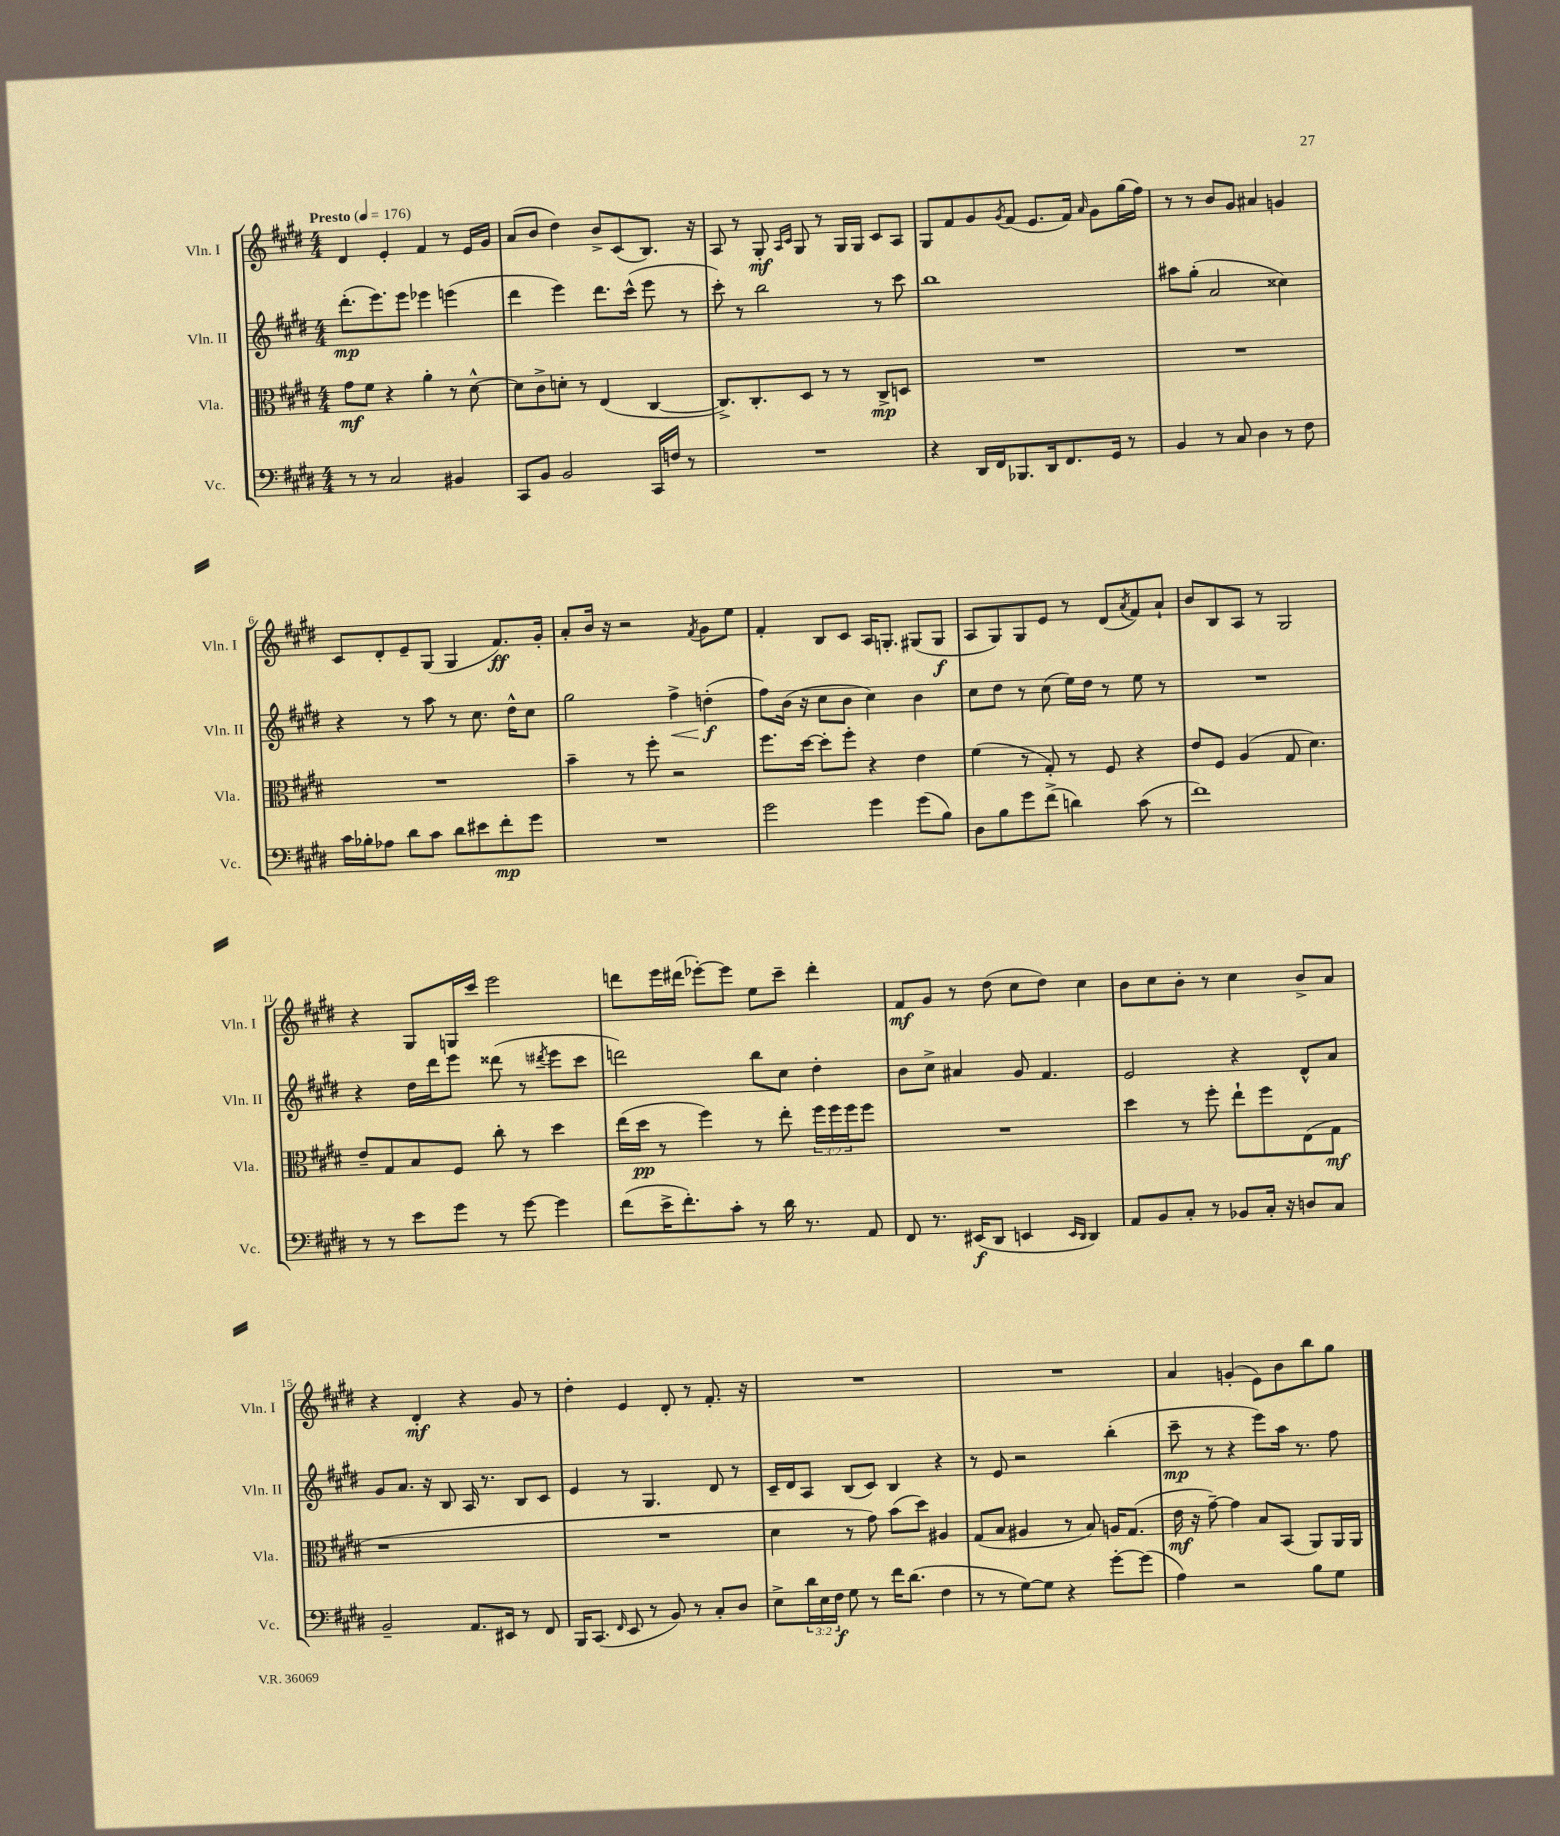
<<
\new StaffGroup <<
\new Staff = "s0" \with { instrumentName = "Vln. I" shortInstrumentName = "Vln. I" } {
    \clef treble \key e \major \numericTimeSignature \time 4/4 \tempo "Presto" 4 = 176
    dis'4 e'4-. fis'4 r8 e'16 gis'16 |
    a'8( b'8 dis''4) b'8-> cis'8( b8.) r16 |
    a8 r8 gis8-.\mf \grace { a16 cis'16 } gis8 r8 gis16 gis16 cis'8 a8 |
    gis8 fis'8 gis'8 \acciaccatura { gis'8 } fis'8( e'8. fis'16) \grace { a'16 } gis'8 gis''16( fis''16) |
    r8 r8 b'8 gis'8 ais'4 g'4 |
    cis'8 dis'8-. e'8-- gis8( gis4 fis'8.\ff) gis'16-. |
    a'8-. b'16 r16 r2 \acciaccatura { fis'8 } gis'8 e''8 |
    fis'4-. b8 cis'8 a16 g8.-. gis8( gis8\f |
    a8 gis8) gis8 e'8 r8 dis'8( \acciaccatura { a'8 } fis'8) a'8-! |
    b'8 b8 a8 r8 gis2 |
    r4 gis8 g16 cis'''16 e'''2 |
    d'''8 e'''16 dis'''16( ees'''8~-.) ees'''8 e''8 cis'''8-- dis'''4-. |
    fis'8\mf gis'8 r8 dis''8( cis''8 dis''8) cis''4 |
    b'8 cis''8 b'8-. r8 cis''4 b'8-> a'8 |
    r4 dis'4-.\mf r4 gis'8 r8 |
    dis''4-. e'4 dis'8-. r8 fis'8.-. r16 |
    R1 |
    R1 |
    a'4 g'4-.( e'8) b'8 b''8 gis''8 \bar "|." |
}
\new Staff = "s1" \with { instrumentName = "Vln. II" shortInstrumentName = "Vln. II" } {
    \clef treble \key e \major \numericTimeSignature \time 4/4
    dis'''8.-.\mp( e'''8.) e'''8 ees'''4 e'''4( |
    dis'''4 e'''4) dis'''8. cis'''16-^( e'''8 r8 |
    cis'''8-.) r8 b''2 r8 cis'''8 |
    b''1 |
    ais''8 gis''8-.( a'2 cisis''4) |
    r4 r8 a''8 r8 cis''8. dis''16-^ cis''8 |
    gis''2 fis''4->\< d''4-.\f\!( |
    fis''8) b'16( r16 cis''8 b'8 cis''4) b'4 |
    cis''8 dis''8 r8 cis''8( e''16) dis''16 r8 e''8 r8 |
    R1 |
    r4 dis''16 dis'''16 e'''8 disis'''8( r8 \acciaccatura { dis'''8 } e'''8 cis'''8 |
    d'''2) b''8 cis''8 dis''4-. |
    b'8 cis''8-> ais'4 gis'8 fis'4. |
    e'2 r4 dis'8-^ a'8 |
    gis'8 a'8. r16 b8 a16 r8. b8 cis'8 |
    e'4 r8 gis4. dis'8 r8 |
    cis'16-- dis'16 a8 b8( cis'8) b4 r4 |
    r8 e'8 r2 b''4-.( |
    cis'''8--\mp r8 r4 e'''8) a''16 r8. fis''8 \bar "|." |
}
\new Staff = "s2" \with { instrumentName = "Vla." shortInstrumentName = "Vla." } {
    \clef alto \key e \major \numericTimeSignature \time 4/4 \override Staff.TupletNumber.text = #tuplet-number::calc-fraction-text
    gis'8\mf fis'8 r4 a'4-. r8 dis'8~-^ |
    dis'8 cis'8-> d'8-. r8 e4( cis4~ |
    cis8.->) cis8.-. dis8 r8 r8 cis8->\mp d8 |
    R1 |
    R1 |
    R1 |
    b'4-- r8 fis''8-. r2 |
    fis''8. dis''16~ dis''8-. fis''8-. r4 e'4 |
    fis'4( r8 gis8-.) r8 fis8 r4 |
    e'8 fis8 a4( gis8 dis'4.) |
    e'8-- gis8 b8 fis8 cis''8-. r8 dis''4 |
    e''16( dis''16\pp r8 fis''4) r8 e''8-. \tuplet 3/2 { fis''16 fis''16 fis''16 } fis''8 |
    R1 |
    dis''4 r8 fis''8-. e''8-! fis''8 e8( gis8\mf |
    r1 |
    R1 |
    dis'4 r8 gis'8) b'8( dis''8) ais4 |
    gis8( b8 ais4 r8 b8) a16 gis8.( |
    e'16\mf r16 gis'8~--) gis'4 b8 b,8( a,8) a,16 a,16 \bar "|." |
}
\new Staff = "s3" \with { instrumentName = "Vc." shortInstrumentName = "Vc." } {
    \clef bass \key e \major \numericTimeSignature \time 4/4 \override Staff.TupletNumber.text = #tuplet-number::calc-fraction-text
    r8 r8 cis2 bis,4 |
    cis,8 b,8 b,2 cis,16 f16 r8 |
    R1 |
    r4 dis,16 fis,16 bes,,8. dis,16 fis,8. gis,16 r8 |
    b,4 r8 cis8 dis4 r8 fis8 |
    cis'16 bes16-. aes8 dis'8 cis'8 dis'8 eis'8 fis'8-.\mp gis'8 |
    R1 |
    gis'2 gis'4 gis'8( b8) |
    dis8 b8 gis'8 fis'8->( d'4) cis'8( r8 |
    fis'1) |
    r8 r8 e'8 gis'8 r8 gis'8~ gis'4 |
    fis'8( e'16-> fis'8.-.) cis'8-. r8 dis'16 r8. a,8 |
    fis,8 r8. eis,16\f( dis,8 e,4 \grace { e,16 dis,16 } dis,4) |
    a,8 b,8 cis8-. r8 bes,8 cis16-. r16 d8 cis8 |
    b,2-- a,8. eis,16 r8 fis,8 |
    b,,16 cis,8.( \grace { fis,16 } e,8 r8 b,8) r8 cis8-. dis8 |
    e8-> \tuplet 3/2 { dis'16 e16 fis16\f } gis8 r8 fis'16 dis'8.( fis4 |
    r8 r8 gis8~) gis8 r4 gis'8~-. gis'8( |
    a4) r2 b8 gis8 \bar "|." |
}
>>
>>
